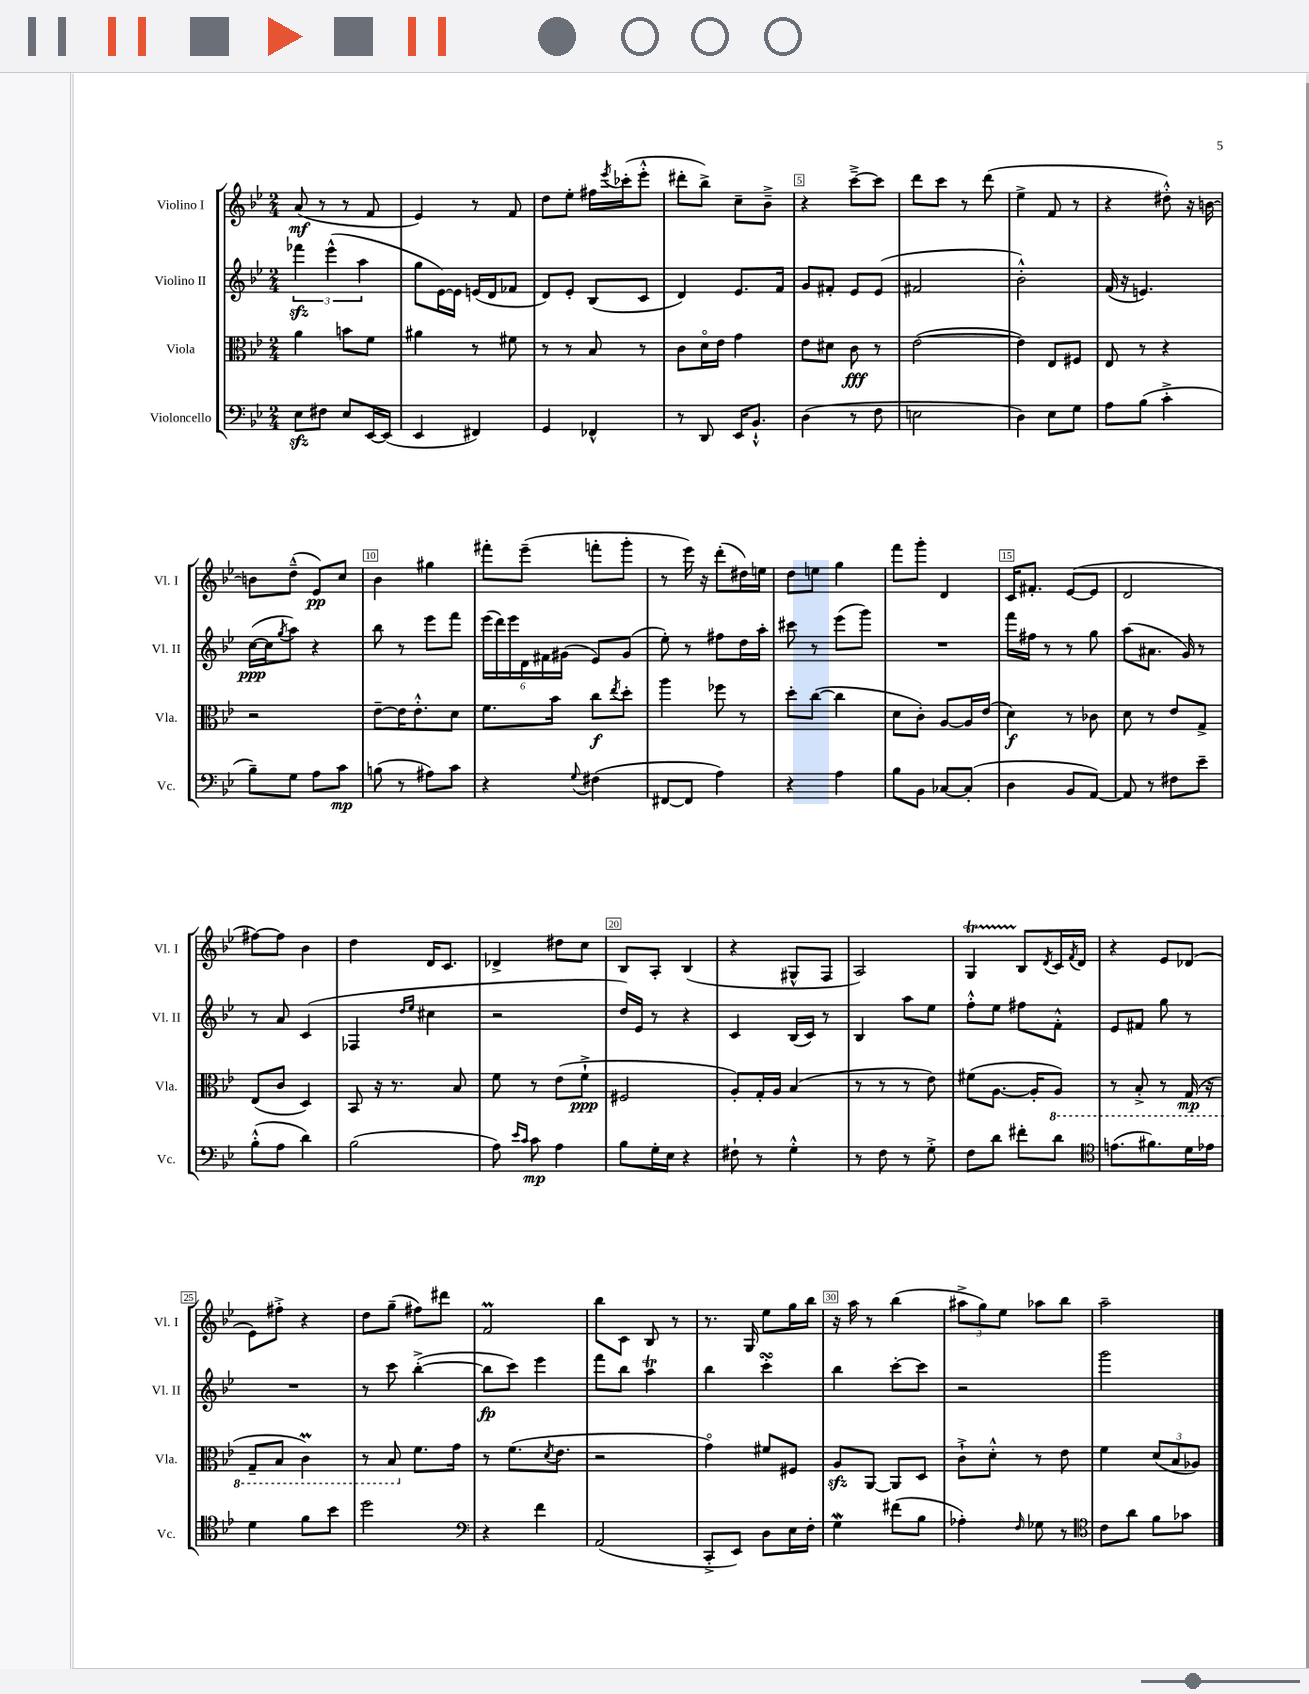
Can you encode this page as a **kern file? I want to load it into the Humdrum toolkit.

**kern	**dynam	**kern	**dynam	**kern	**dynam	**kern	**dynam
*part4	*part4	*part3	*part3	*part2	*part2	*part1	*part1
*staff4	*staff4	*staff3	*staff3	*staff2	*staff2	*staff1	*staff1
*I"Violoncello	*	*I"Viola	*	*I"Violino II	*	*I"Violino I	*
*I'Vc.	*	*I'Vla.	*	*I'Vl. II	*	*I'Vl. I	*
*clefF4	*	*clefC3	*	*clefG2	*	*clefG2	*
*k[b-e-]	*	*k[b-e-]	*	*k[b-e-]	*	*k[b-e-]	*
*M2/4	*	*M2/4	*	*M2/4	*	*M2/4	*
=1	=1	=1	=1	=1	=1	=1	=1
8E-zz\L	.	4a\	.	6fff-Xzz\	.	(8a/	mf
8F#X\J	.	.	.	.	.	8r	.
.	.	.	.	(6eee-^^\	.	.	.
8E-/L	.	8bn\L	.	.	.	8r	.
.	.	.	.	6aa\	.	.	.
[16EE-/L	.	8f\J	.	.	.	8f/	.
(16EE-/JJ]	.	.	.	.	.	.	.
=2	=2	=2	=2	=2	=2	=2	=2
4EE-/	.	4a#X\	.	8gg\L	.	4e-/)	.
.	.	.	.	[16e-\L)	.	.	.
.	.	.	.	16e-\JJ]	.	.	.
4FF#X/)	.	8r	.	(16en/LL	.	8r	.
.	.	.	.	16d/J	.	.	.
.	.	8f#X\	.	8f-X/J	.	8f/	.
=3	=3	=3	=3	=3	=3	=3	=3
4GG/	.	8r	.	8d/L)	.	8dd\L	.
.	.	8r	.	8e-'/J	.	8ee-'\J	.
4FF-X^^/	.	8B-/	.	(8B-/L	.	16ff#X\LL	.
.	.	.	.	.	.	8qeee-/	.
.	.	.	.	.	.	(16ccc-X'\J	.
.	.	8r	.	8c/J	.	8eee-'^^\J	.
=4	=4	=4	=4	=4	=4	=4	=4
8r	.	8c\L	.	4d/)	.	8ddd#X'\L	.
8DD/	.	16d\L	.	.	.	8bb-^\J)	.
.	.	16e-\JJ	.	.	.	.	.
16EE-/KL	.	4g\	.	8.e-/L	.	8cc~\L	.
8.BB-`^^/J	.	.	.	.	.	.	.
.	.	.	.	.	.	8b-~^\J	.
.	.	.	.	16f/Jk	.	.	.
=5	=5	=5	=5	=5	=5	=5	=5
(4D\	.	8e-\L	.	8g/L	.	4r	.
.	.	8d#X\J	.	8f#X'/J	.	.	.
8r	.	8c\	fff	8e-/L	.	[8ccc~^\L	.
8F\	.	8r	.	(8e-/J	.	8ccc\J]	.
=6	=6	=6	=6	=6	=6	=6	=6
2En\	.	([2e-\	.	2f#X/	.	8ddd\L	.
.	.	.	.	.	.	8ccc\J	.
.	.	.	.	.	.	8r	.
.	.	.	.	.	.	(8ddd\	.
=7	=7	=7	=7	=7	=7	=7	=7
4D\)	.	4e-\])	.	2b-'^^\)	.	4ee-^\	.
8E-\L	.	8E-/L	.	.	.	8f/	.
8G\J	.	8F#X/J	.	.	.	8r	.
=8	=8	=8	=8	=8	=8	=8	=8
8A\L	.	8E-/	.	(16f/	.	4r	.
.	.	.	.	16r	.	.	.
(8B-\J	.	8r	.	4.en/)	.	.	.
4c'^\	.	4r	.	.	.	8dd#X'^^\)	.
.	.	.	.	.	.	16r	.
.	.	.	.	.	.	[16bn\	.
!!LO:LB:g=z
=9	=9	=9	=9	=9	=9	=9	=9
8B-~\L)	.	2r	.	([16cc\LL	ppp	8bn\L]	.
.	.	.	.	16cc\J]	.	.	.
.	.	.	.	8qgg/	.	.	.
8G\J	.	.	.	8aa\J)	.	(8dd~^^\J	.
8A\L	.	.	.	4r	.	8e-/L)	pp
8c\J	mp	.	.	.	.	8cc/J	.
=10	=10	=10	=10	=10	=10	=10	=10
(8Bn\	.	[8e-~\L	.	8bb-\	.	4b-\	.
8r	.	16e-\K]	.	8r	.	.	.
.	.	8.e-'^^\	.	.	.	.	.
8A#X\L)	.	.	.	8eee-\L	.	4gg#X\	.
8c\J	.	8d\J	.	8fff\J	.	.	.
=11	=11	=11	=11	=11	=11	=11	=11
4r	.	8.f\L	.	(24eee-\LL	.	8fff#X'\L	.
.	.	.	.	24ddd\)	.	.	.
.	.	.	.	24eee-\	.	.	.
.	.	.	.	24d\	.	(8eee-~\J	.
.	.	.	.	24f#X\	.	.	.
.	.	16b-\Jk	.	.	.	.	.
.	.	.	.	(24g#X\JJ	.	.	.
8qqG/	.	.	.	.	.	.	.
(4F#X\	.	8cc\L	f	8e-/L)	.	8fffn'\L	.
.	.	8qee-/	.	.	.	.	.
.	.	8dd'\J	.	(8g#/J	.	8ggg'\J	.
=12	=12	=12	=12	=12	=12	=12	=12
[8FF#X/L	.	4aa\	.	8ee-'\)	.	8r	.
8FF#/J]	.	.	.	8r	.	16eee-\)	.
.	.	.	.	.	.	16r	.
4A\)	.	8ff-X\	.	8ff#X\L	.	(8ddd'\L	.
.	.	8r	.	16dd\L	.	16dd#X\L)	.
.	.	.	.	16aa'\JJ	.	16een\JJ	.
=13	=13	=13	=13	=13	=13	=13	=13
4r	.	8dd'\L	.	8ccc#X\	.	8dd\L	.
.	.	([8cc\J	.	8r	.	8een\J	.
4A\	.	4cc\]	.	(8eee-\L	.	4gg\	.
.	.	.	.	8ggg\J)	.	.	.
=14	=14	=14	=14	=14	=14	=14	=14
8B-\L	.	8d\L	.	2r	.	8fff\L	.
8BB-\J	.	8c'\J)	.	.	.	8ggg'\J	.
[8C-X/L	.	[8A/L	.	.	.	4d/	.
(8C-'/J]	.	16A/L]	.	.	.	.	.
.	.	(16e-/JJ	.	.	.	.	.
=15	=15	=15	=15	=15	=15	=15	=15
4D\	.	4d\)	f	16fff\LL	.	16c/KL	.
.	.	.	.	16ff#X\JJ	.	8.f#X'/J	.
.	.	.	.	8r	.	.	.
8BB-/L	.	8r	.	8r	.	([8e-/L	.
[8AA/J)	.	8c-X\	.	8gg\	.	8e-/J]	.
=16	=16	=16	=16	=16	=16	=16	=16
8AA/]	.	8d\	.	(8aa\L	.	2d/	.
8r	.	8r	.	8.a#X\J	.	.	.
8F#X\L	.	8e-/L	.	.	.	.	.
.	.	.	.	16g/)	.	.	.
8e-~\J	.	8G^/J	.	8r	.	.	.
!!LO:LB:g=z
=17	=17	=17	=17	=17	=17	=17	=17
(8B-'^^\L	.	(8E-/L	.	8r	.	[8ff#X\L)	.
8A\J	.	8c/J	.	8a/	.	8ff#\J]	.
4d\)	.	4D/)	.	(4c/	.	4b-\	.
=18	=18	=18	=18	=18	=18	=18	=18
(2B-\	.	8BB-/	.	4F-X/	.	4dd\	.
.	.	16r	.	.	.	.	.
.	.	8.r	.	.	.	.	.
.	.	.	.	16qqdd/LL	.	.	.
.	.	.	.	16qqee-/JJ	.	.	.
.	.	.	.	4cc#X\	.	16d/KL	.
.	.	.	.	.	.	8.c/J	.
.	.	8B-/	.	.	.	.	.
=19	=19	=19	=19	=19	=19	=19	=19
8A\)	.	8f\	.	2r	.	4d-X^/	.
16qqe-/LL	.	.	.	.	.	.	.
16qqc/JJ	.	.	.	.	.	.	.
8c\	mp	8r	.	.	.	.	.
4A\	.	(8e-\L	.	.	.	8dd#X\L	.
.	.	8f`^\J	ppp	.	.	8cc\J	.
=20	=20	=20	=20	=20	=20	=20	=20
8B-\L	.	2F#X/	.	16dd/LL)	.	8B-/L	.
.	.	.	.	16e-/JJ	.	.	.
16G'\L	.	.	.	8r	.	8A'/J	.
16E-\JJ	.	.	.	.	.	.	.
4r	.	.	.	4r	.	(4B-/	.
=21	=21	=21	=21	=21	=21	=21	=21
8F#X`\	.	8A'/L)	.	4c/	.	4r	.
8r	.	16G'/L	.	.	.	.	.
.	.	16A/JJ	.	.	.	.	.
4G'^^\	.	(4B-/	.	(16B-/LL	.	8G#X^^/L	.
.	.	.	.	16c/JJ)	.	.	.
.	.	.	.	8r	.	8F/J	.
=22	=22	=22	=22	=22	=22	=22	=22
8r	.	8r	.	4B-/	.	2A/)	.
8F\	.	8r	.	.	.	.	.
8r	.	8r	.	8aa\L	.	.	.
8G'^\	.	8e-\)	.	8ee-\J	.	.	.
=23	=23	=23	=23	=23	=23	=23	=23
8F\L	.	(8f#X\L	.	8ff'^^\L	.	4GT/	.
8d\J	.	[8.A\J	.	8ee-\J	.	.	.
8f#X'\L	.	.	.	8ff#X\L	.	8B-/L	.
.	.	16A'/KL]	.	.	.	.	.
.	.	.	.	.	.	8qd/	.
*	*	*8ba	*	*	*	*	*
8d\J	.	8AA/J)	.	8f'^^\J	.	16c/L	.
.	.	.	.	.	.	8qf/	.
.	.	.	.	.	.	16d/JJ	.
=24	=24	=24	=24	=24	=24	=24	=24
*clefC4	*	*	*	*	*	*	*
(8.en\L	.	8r	.	8e-/L	.	4r	.
.	.	8BB-'^/	.	8f#X/J	.	.	.
8.f#X\)	.	.	.	.	.	.	.
.	.	8r	.	8gg\	.	8e-/L	.
16d\L	.	(16GG/	mp	8r	.	(8d-X/J	.
16e-X\JJ	.	16r	.	.	.	.	.
!!LO:LB:g=z
=25	=25	=25	=25	=25	=25	=25	=25
4d\	.	8GG~/L	.	2r	.	8e-\L)	.
.	.	8BB-/J	.	.	.	8ff#X'^\J	.
8f\L	.	4CM\)	.	.	.	4r	.
8b-\J	.	.	.	.	.	.	.
=26	=26	=26	=26	=26	=26	=26	=26
2dd\	.	8r	.	8r	.	8dd\L	.
.	.	8BB-/	.	8ccc\	.	(8gg~\J	.
*	*	*X8ba	*	*	*	*	*
.	.	8.f\L	.	([4bb-'^\	.	8ff#X\L)	.
.	.	.	.	.	.	8ddd#X\J	.
.	.	16g\Jk	.	.	.	.	.
=27	=27	=27	=27	=27	=27	=27	=27
*clefF4	*	*	*	*	*	*	*
4r	.	8r	.	8bb-\L]	fp	2fM/	.
.	.	(8.f\L	.	8ccc\J)	.	.	.
4f\	.	.	.	4eee-\	.	.	.
.	.	8qd/	.	.	.	.	.
.	.	8.e-\J	.	.	.	.	.
=28	=28	=28	=28	=28	=28	=28	=28
(2AA/	.	2r	.	8fff\L	.	8bb-\L	.
.	.	.	.	8bb-\J	.	8c\J	.
.	.	.	.	4aat\	.	8B-/	.
.	.	.	.	.	.	8r	.
=29	=29	=29	=29	=29	=29	=29	=29
8CC'^/L	.	4g\)	.	4bb-\	.	8.r	.
8EE-/J)	.	.	.	.	.	.	.
.	.	.	.	.	.	16G/	.
8D\L	.	8f#X/L	.	4cccsSSS'\	.	8ee-\L	.
16E-\L	.	8F#X/J	.	.	.	16gg\L	.
16F'\JJ	.	.	.	.	.	16bb-\JJ	.
=30	=30	=30	=30	=30	=30	=30	=30
4GW\	.	8Azz/L	.	4bb-\	.	16r	.
.	.	.	.	.	.	16aa\	.
.	.	[8AA/J	.	.	.	8r	.
(8f#X\L	.	8AA/L]	.	[8ccc'\L	.	(4bb-\	.
8B-\J	.	8D/J	.	8ccc\J]	.	.	.
=31	=31	=31	=31	=31	=31	=31	=31
4A-X'\)	.	8c`^\L	.	2r	.	12aa#X^\L	.
.	.	.	.	.	.	12gg\)	.
.	.	8d'^^\J	.	.	.	.	.
.	.	.	.	.	.	12ee-\J	.
16qqF/	.	.	.	.	.	.	.
8G-X\	.	8r	.	.	.	8aa-X\L	.
8r	.	8e-\	.	.	.	8bb-\J	.
=32	=32	=32	=32	=32	=32	=32	=32
*clefC4	*	*	*	*	*	*	*
8c\L	.	4f\	.	2ggg\	.	2aa~\	.
8a\J	.	.	.	.	.	.	.
8f\L	.	(12d/L	.	.	.	.	.
.	.	12B-/	.	.	.	.	.
8g-X\J	.	.	.	.	.	.	.
.	.	12A-X/J)	.	.	.	.	.
==	==	==	==	==	==	==	==
*-	*-	*-	*-	*-	*-	*-	*-
